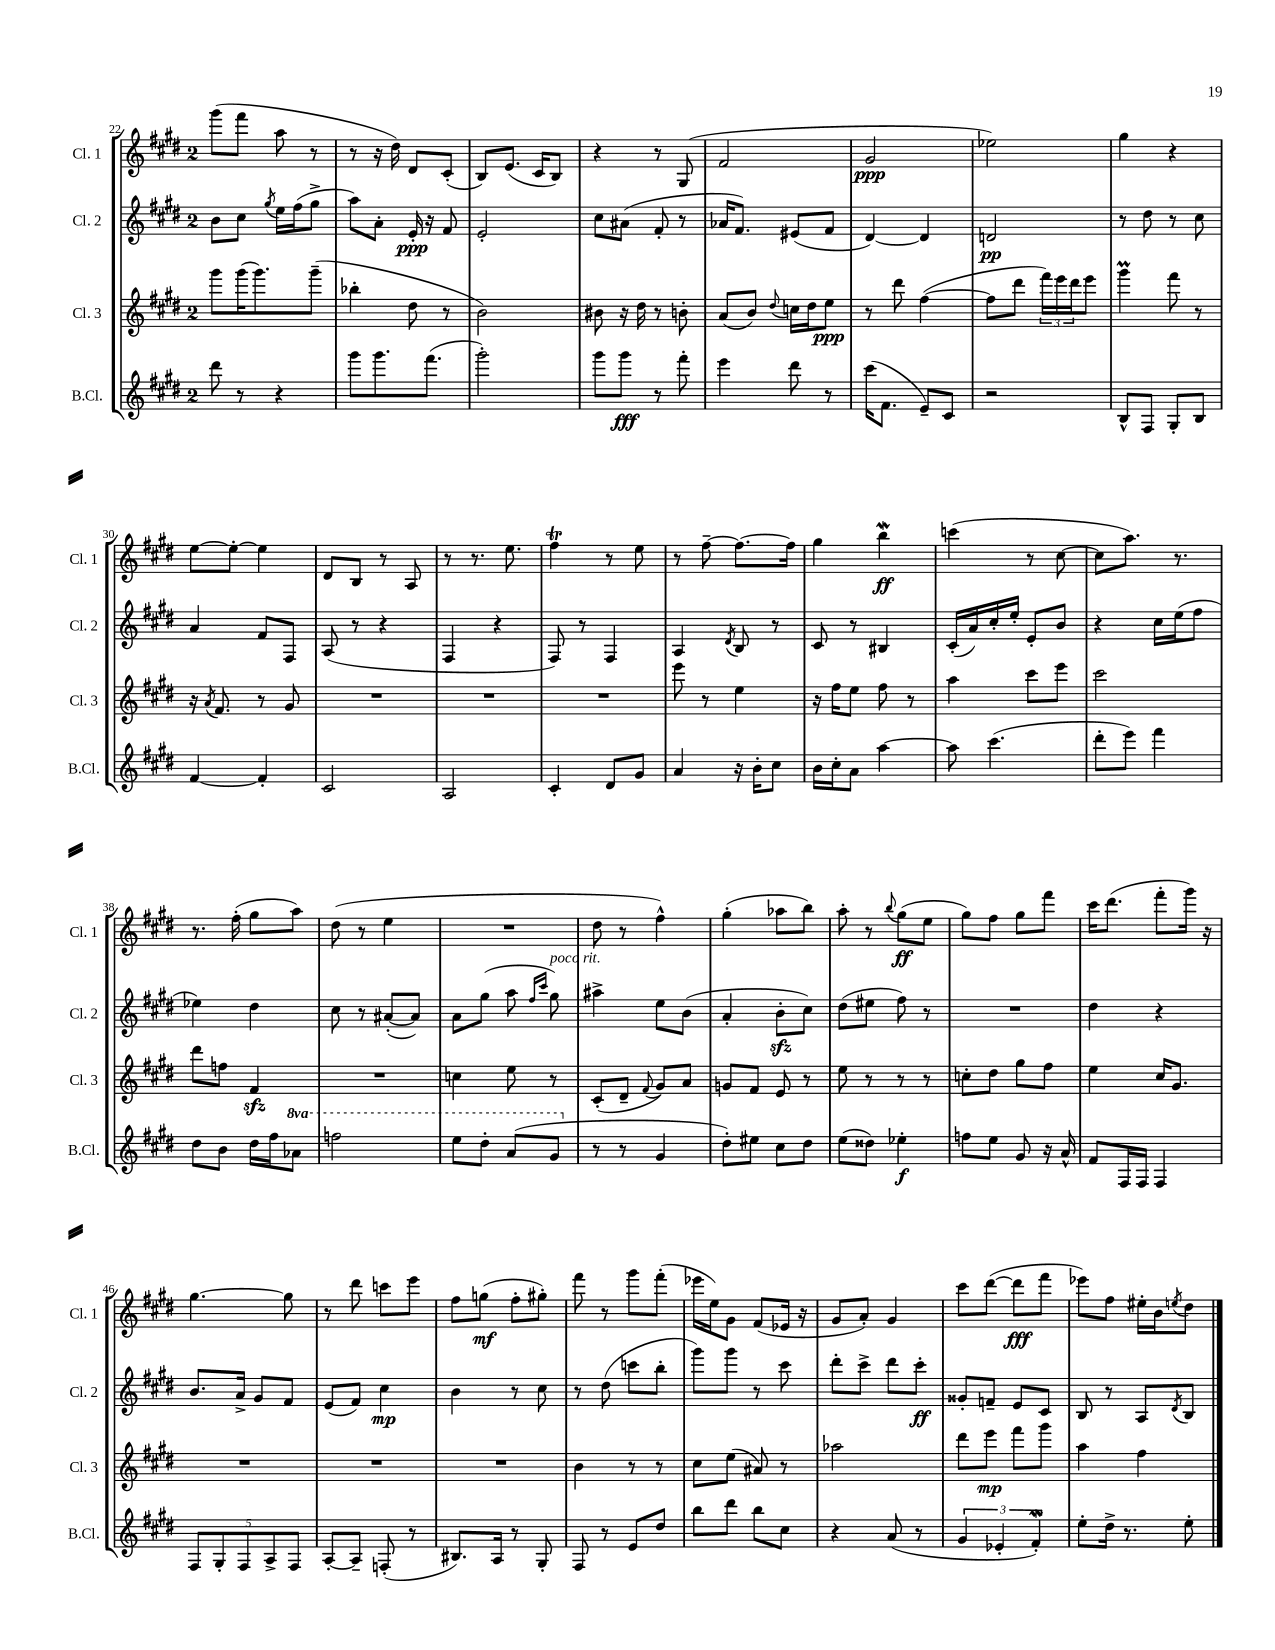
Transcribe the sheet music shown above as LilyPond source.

<<
\new StaffGroup <<
\new Staff = "s0" \with { instrumentName = "Cl. 1" shortInstrumentName = "Cl. 1" } {
    \clef treble \key e \major \once \override Staff.TimeSignature.style = #'single-digit \time 2/4
    gis'''8( fis'''8 a''8 r8 |
    r8 r16 dis''16) dis'8 cis'8-.( |
    b8) e'8.( cis'16 b8) |
    r4 r8 gis8( |
    fis'2 |
    gis'2\ppp |
    ees''2) |
    gis''4 r4 |
    e''8~ e''8~-. e''4 |
    dis'8 b8 r8 a8 |
    r8 r8. e''8. |
    fis''4\trill r8 e''8 |
    r8 fis''8~-- fis''8.~ fis''16 |
    gis''4 b''4\mordent\ff |
    c'''4( r8 cis''8~ |
    cis''8 a''8.) r8. |
    r8. fis''16-.( gis''8 a''8) |
    dis''8( r8 e''4 |
    R2 |
    dis''8 r8 fis''4-^) |
    gis''4-.( aes''8 b''8) |
    a''8-. r8 \appoggiatura { b''8 } gis''8\ff( e''8 |
    gis''8) fis''8 gis''8 fis'''8 |
    cis'''16 dis'''8.( fis'''8-. gis'''16) r16 |
    gis''4.~ gis''8 |
    r8 dis'''8 c'''8 e'''8 |
    fis''8 g''8\mf( fis''8-. gis''8-.) |
    fis'''8 r8 gis'''8 fis'''8-.( |
    ees'''16 e''16) gis'8 fis'8( ees'16 r16 |
    gis'8 a'8-.) gis'4 |
    cis'''8 dis'''8~( dis'''8\fff fis'''8 |
    ees'''8) fis''8 eis''16-. b'16 \acciaccatura { e''8 } dis''8 \bar "|." |
}
\new Staff = "s1" \with { instrumentName = "Cl. 2" shortInstrumentName = "Cl. 2" } {
    \clef treble \key e \major \once \override Staff.TimeSignature.style = #'single-digit \time 2/4
    b'8 cis''8 \acciaccatura { gis''8 } e''16 fis''16( gis''8-> |
    a''8) a'8-. e'16-.\ppp r16 fis'8 |
    e'2-. |
    cis''8 ais'8( fis'8-. r8 |
    aes'16 fis'8.) eis'8( fis'8 |
    dis'4~) dis'4 |
    d'2\pp |
    r8 dis''8 r8 cis''8 |
    a'4 fis'8 fis8 |
    a8( r8 r4 |
    fis4 r4 |
    fis8) r8 fis4 |
    a4 \acciaccatura { dis'8 } b8 r8 |
    cis'8 r8 bis4 |
    cis'16-.( a'16) cis''16-. e''16-. e'8-. b'8 |
    r4 cis''16 e''16( fis''8 |
    ees''4) dis''4 |
    cis''8 r8 ais'8~-.( ais'8) |
    a'8 gis''8( a''8 \grace { fis''16 cis'''16 } gis''8^\markup { \italic "poco rit." }) |
    ais''4-> e''8 b'8( |
    a'4-. b'8-.\sfz cis''8) |
    dis''8( eis''8 fis''8) r8 |
    R2 |
    dis''4 r4 |
    b'8. a'16-> gis'8 fis'8 |
    e'8( fis'8) cis''4\mp |
    b'4 r8 cis''8 |
    r8 dis''8( c'''8 b''8-. |
    gis'''8) gis'''8 r8 cis'''8 |
    dis'''8-. cis'''8-> dis'''8 cis'''8-.\ff |
    gisis'8-. f'8-- e'8 cis'8 |
    b8 r8 a8 \acciaccatura { dis'8 } b8 \bar "|." |
}
\new Staff = "s2" \with { instrumentName = "Cl. 3" shortInstrumentName = "Cl. 3" } {
    \clef treble \key e \major \once \override Staff.TimeSignature.style = #'single-digit \time 2/4
    gis'''8 gis'''16( gis'''8.) gis'''8--( |
    bes''4-. dis''8 r8 |
    b'2) |
    bis'8 r16 dis''16 r8 b'8-. |
    a'8( b'8) \appoggiatura { dis''8 } c''16 dis''16 e''8\ppp |
    r8 dis'''8 fis''4~( |
    fis''8 dis'''8 \tuplet 3/2 { fis'''16) e'''16 dis'''16 } e'''8 |
    gis'''4\prall fis'''8 r8 |
    r16 \acciaccatura { a'8 } fis'8. r8 gis'8 |
    R2 |
    R2 |
    R2 |
    e'''8 r8 e''4 |
    r16 fis''16 e''8 fis''8 r8 |
    a''4 cis'''8 e'''8 |
    cis'''2 |
    dis'''8 f''8 fis'4\sfz |
    R2 |
    c''4 e''8 r8 |
    cis'8-.( dis'8-- \appoggiatura { fis'8 } gis'8) a'8 |
    g'8 fis'8 e'8 r8 |
    e''8 r8 r8 r8 |
    c''8-. dis''8 gis''8 fis''8 |
    e''4 cis''16 gis'8. |
    R2 |
    R2 |
    R2 |
    b'4 r8 r8 |
    cis''8 e''8( ais'8) r8 |
    aes''2 |
    dis'''8 e'''8\mp fis'''8 gis'''8 |
    a''4 fis''4 \bar "|." |
}
\new Staff = "s3" \with { instrumentName = "B.Cl." shortInstrumentName = "B.Cl." } {
    \clef treble \key e \major \once \override Staff.TimeSignature.style = #'single-digit \time 2/4 \set Staff.ottavationMarkups = #ottavation-simple-ordinals
    dis'''8 r8 r4 |
    gis'''8 gis'''8. fis'''8.( |
    gis'''2-.) |
    gis'''8 gis'''8\fff r8 fis'''8-. |
    e'''4 dis'''8 r8 |
    cis'''16( fis'8. e'8--) cis'8 |
    r2 |
    b8-^ fis8 gis8-. b8 |
    fis'4~ fis'4-. |
    cis'2 |
    a2 |
    cis'4-. dis'8 gis'8 |
    a'4 r16 b'16-. cis''8 |
    b'16 cis''16-. a'8 a''4~ |
    a''8 cis'''4.( |
    dis'''8-. e'''8) fis'''4 |
    dis''8 b'8 dis''16 fis''16 \ottava #1 aes''8 |
    f'''2 |
    e'''8 dis'''8-. a''8( gis''8 \ottava #0 |
    r8 r8 gis'4 |
    dis''8-.) eis''8 cis''8 dis''8 |
    e''8( disis''8) ees''4-.\f |
    f''8 e''8 gis'8 r16 a'16-^ |
    fis'8 fis16 fis16 fis4 |
    \tuplet 5/4 { fis8 gis8-. fis8 a8-> fis8 } |
    a8~-. a8-- f8-.( r8 |
    bis8.) a16 r8 gis8-. |
    fis8 r8 e'8 dis''8 |
    b''8 dis'''8 b''8 cis''8 |
    r4 a'8( r8 |
    \tuplet 3/2 { gis'4 ees'4-. fis'4-.\mordent) } |
    e''8-. dis''16-> r8. e''8-. \bar "|." |
}
>>
>>
\layout { \context { \Score currentBarNumber = #22 } }
